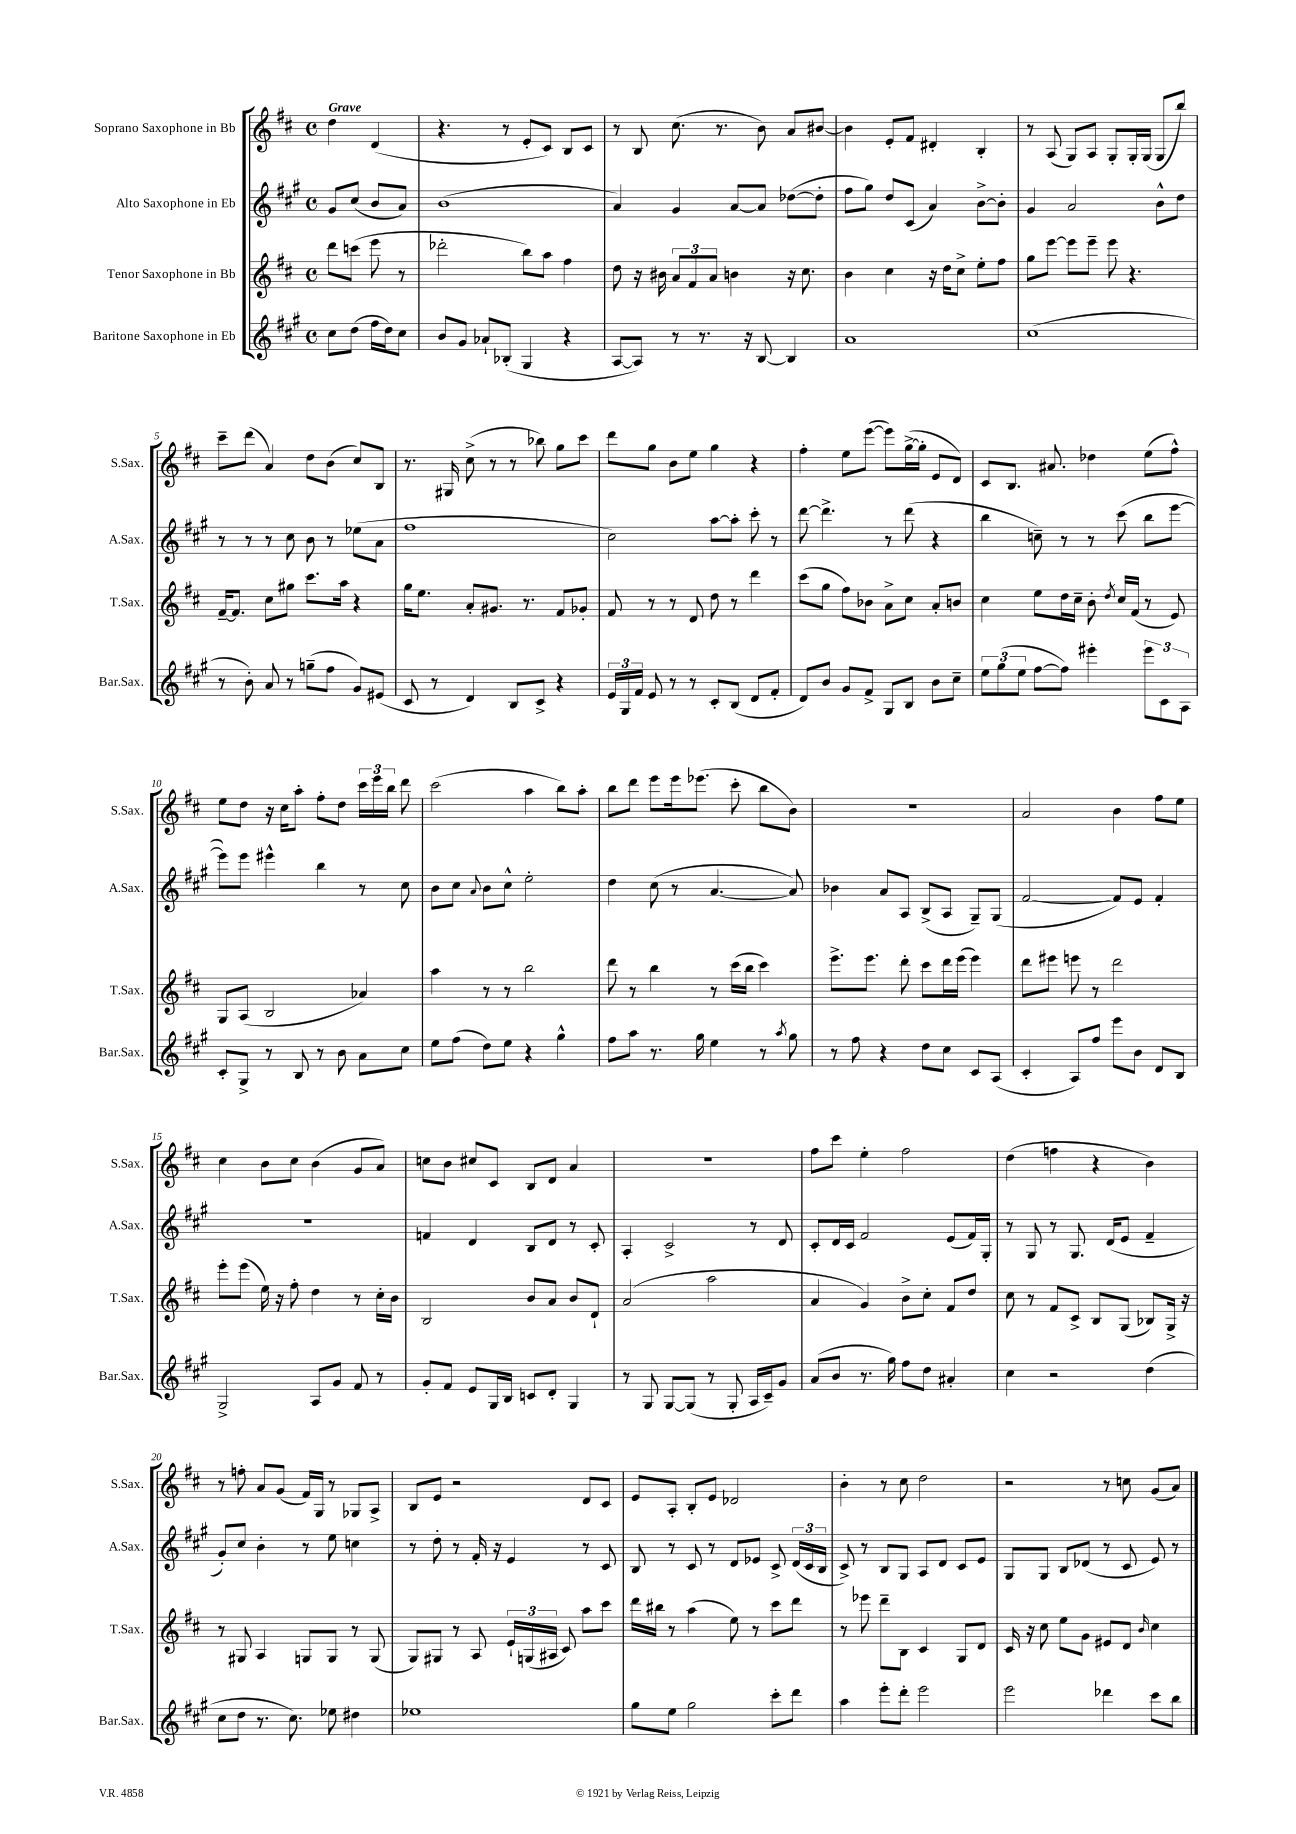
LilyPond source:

<<
\new StaffGroup <<
\new Staff = "s0" \with { instrumentName = "Soprano Saxophone in Bb" shortInstrumentName = "S.Sax." } {
    \clef treble \key d \major \defaultTimeSignature \time 4/4 \partial 2 \tempo "Grave"
    \autoBeamOff d''4 d'4( |
    r4. r8 e'8[-. cis'8]) b8[ cis'8] |
    r8 b8 cis''8.( r8. b'8) a'8[ bis'8]~ |
    bis'4 e'8[-. fis'8] dis'4-. b4-. |
    r8 a8( g8[) a8] g8[-. g16-. g16]( g8[ b''8]) |
    cis'''8[-- d'''8]( a'4) d''8[ b'8]( cis''8[) b8] |
    r8. gis16 cis''8->( r8 r8 bes''8) g''8[ cis'''8] |
    d'''8[ g''8] b'8[ e''8] g''4 r4 |
    fis''4-. e''8[ e'''8]~( e'''8[) g''16~->( g''16]-. e'8[ d'8]) |
    cis'8[ b8.] ais'8. des''4 e''8[( fis''8]-^) |
    e''8[ d''8] r16 cis''16[ a''8]-. fis''8[-. d''8] \tuplet 3/2 { cis'''16[ e'''16 b''16] } d'''8 |
    cis'''2( a''4 b''8[) a''8]-. |
    b''8[ d'''8] e'''8[ e'''16 ees'''8.]( cis'''8-. b''8[ b'8]) |
    R1 |
    a'2 b'4 fis''8[ e''8] |
    cis''4 b'8[ cis''8] b'4( g'8[ a'8]) |
    c''8[ b'8] cis''8[ cis'8] b8[ d'8] a'4 |
    R1 |
    fis''8[ cis'''8] e''4-. fis''2 |
    d''4( f''4 r4 b'4) |
    r8 f''8-. a'8[ g'8]( fis'16[) g16] r8 ges8[ a8]-> |
    b8[ e'8] r2 d'8[ cis'8] |
    e'8[ a8]-. b8[-. e'8] des'2 |
    b'4-. r8 cis''8 d''2 |
    r2 r8 c''8 g'8[( a'8]) \bar "|." |
}
\new Staff = "s1" \with { instrumentName = "Alto Saxophone in Eb" shortInstrumentName = "A.Sax." } {
    \clef treble \key a \major \defaultTimeSignature \time 4/4 \partial 2
    \autoBeamOff gis'8[ cis''8]( b'8[ a'8]) |
    b'1( |
    a'4) gis'4 a'8[~ a'8] des''8[~( des''8]-. |
    fis''8[ gis''8]) d''8[ cis'8]( a'4) b'8[~-> b'8]-. |
    gis'4 a'2 b'8[-^ d''8] |
    r8 r8 r8 cis''8 b'8 r8 ees''8[( a'8] |
    fis''1 |
    cis''2) a''8[~ a''8]-. cis'''8-. r8 |
    d'''8~ d'''4.-> r8 d'''8( r4 |
    b''4 c''8--) r8 r8 cis'''8( b''8[ e'''8]~ |
    e'''8[) e'''8] eis'''4-^ b''4 r8 cis''8 |
    b'8[ cis''8] \appoggiatura { a'8 } b'8[ cis''8]-^ e''2-. |
    d''4 cis''8( r8 a'4.~ a'8) |
    bes'4 a'8[ a8] b8[->( a8] gis8[--) gis8]( |
    fis'2~ fis'8[) e'8] fis'4-. |
    R1 |
    f'4 d'4 b8[ d'8] r8 cis'8-. |
    a4-. cis'2-> r8 d'8 |
    cis'8[-. d'16 cis'16] fis'2 e'8[( fis'16) gis16]-. |
    r8 gis8 r8 gis8. d'16[( e'8] fis'4-- |
    gis'8[-.) cis''8] b'4-. r8 e''8 c''4 |
    r8 d''8-. r8 fis'16-. r16 e'4 r8 cis'8 |
    b8 r8 cis'8 r8 d'8[ ees'8] cis'8-> \tuplet 3/2 { d'16[( cis'16 b16] } |
    cis'8->) r8 b8[ gis8] a8[ d'8] cis'8[ e'8] |
    gis8[ gis8] b8[ des'8]( r8 cis'8 e'8) r8 \bar "|." |
}
\new Staff = "s2" \with { instrumentName = "Tenor Saxophone in Bb" shortInstrumentName = "T.Sax." } {
    \clef treble \key d \major \defaultTimeSignature \time 4/4 \partial 2
    \autoBeamOff d'''8[ c'''8]( e'''8 r8 |
    des'''2-. b''8[) a''8] fis''4 |
    d''8 r16 bis'16 \tuplet 3/2 { a'8[ fis'8 a'8] } b'4 r16 cis''8. |
    b'4 cis''4 r16 d''16[ cis''8]-> e''8[-. fis''8] |
    g''8[ e'''8]~ e'''8[ e'''8]-- e'''8 r4. |
    fis'16[~-- fis'8.] cis''8[ gis''8] cis'''8.[ a''16] r4 |
    g''16[ e''8.] a'8[-. gis'8.] r8. fis'8[ ges'8]-. |
    fis'8 r8 r8 d'8 d''8 r8 d'''4 |
    cis'''8[( g''8] fis''8[) bes'8] a'8[-> cis''8] a'8[-. b'8] |
    cis''4 e''8[ d''16 cis''16]-- b'8-. \acciaccatura { d''8 } cis''16[ fis'16]( r8 e'8) |
    g8[ a8]( b2 aes'4) |
    a''4 r8 r8 b''2 |
    d'''8 r8 b''4 r8 cis'''16[( b''16] cis'''4) |
    e'''8.[-> e'''8.] d'''8-. cis'''8[ d'''16 e'''16]( e'''4) |
    d'''8[ eis'''8] e'''8 r8 d'''2 |
    e'''8[-. e'''8]( e''16) r16 fis''8-. d''4 r8 cis''16[-. b'16] |
    b2 b'8[ a'8] b'8[ d'8]-! |
    a'2( a''2 |
    a'4 g'4) b'8[-> cis''8]-. fis'8[ d''8] |
    cis''8 r8 fis'8[ cis'8]-> b8[ g8]( bes8[) g16]-> r16 |
    r8 gis8 a4 g8[ g8] r8 g8( |
    g8[) gis8] r8 a8 \tuplet 3/2 { e'16[-! g16( ais16] } cis'8) a''8[ cis'''8] |
    d'''16[ bis''16] r8 a''4( e''8) r8 cis'''8[ d'''8] |
    r8 ees'''8 d'''8[-- b8] cis'4 g8[ d'8] |
    cis'16 r16 cis''8 e''8[ g'8] eis'8[ d'8] \grace { b'16 } cis''4 \bar "|." |
}
\new Staff = "s3" \with { instrumentName = "Baritone Saxophone in Eb" shortInstrumentName = "Bar.Sax." } {
    \clef treble \key a \major \defaultTimeSignature \time 4/4 \partial 2
    \autoBeamOff cis''8[ d''8]( fis''16[ d''16) cis''8] |
    b'8[ gis'8] aes'8[-! bes8]-.( gis4 r4 |
    a8[~ a8]) r8 r8. r16 b8~ b4 |
    a'1 |
    cis''1( |
    r8 b'8-.) a'8 r8 g''8[--( fis''8] gis'8[) eis'8]( |
    cis'8 r8 d'4) b8[ cis'8]-> r4 |
    \tuplet 3/2 { e'16[ gis16 fis'16] } e'8 r8 r8 cis'8[-. b8]( d'8[ fis'8]-. |
    d'8[) b'8] gis'8[ fis'8]-> gis8[ b8] b'8[ cis''8]-- |
    \tuplet 3/2 { e''8[ gis''8( e''8] } fis''8[~ fis''8]) eis'''4-. \tuplet 3/2 { eis'''8[ cis'8 a8] } |
    cis'8[-. gis8]-> r8 b8 r8 b'8 a'8[ cis''8] |
    e''8[ fis''8]( d''8[) e''8] r4 gis''4-^ |
    fis''8[ a''8] r8. gis''16 e''4 r8 \acciaccatura { a''8 } gis''8 |
    r8 fis''8 r4 d''8[ cis''8] cis'8[ a8]( |
    cis'4-. a8[) fis''8] e'''8[ b'8] d'8[ b8] |
    gis2-> a8[ gis'8] fis'8 r8 |
    gis'8[-. fis'8] e'8[ gis16 b16] c'8[ d'8]-. gis4 |
    r8 gis8 gis8[~ gis8]( r8 gis8-. a16[ cis'16--) gis'8] |
    a'8[( b'8] r8. gis''16) fis''8[ d''8] ais'4-. |
    cis''4 r2 d''4( |
    cis''8[ d''8] r8. cis''8.) ees''8 dis''4 |
    ees''1 |
    gis''8[ e''8] gis''2 cis'''8[-. d'''8] |
    a''4 e'''8[-. d'''8]-. e'''2 |
    e'''2 des'''4 cis'''8[ b''8] \bar "|." |
}
>>
>>
